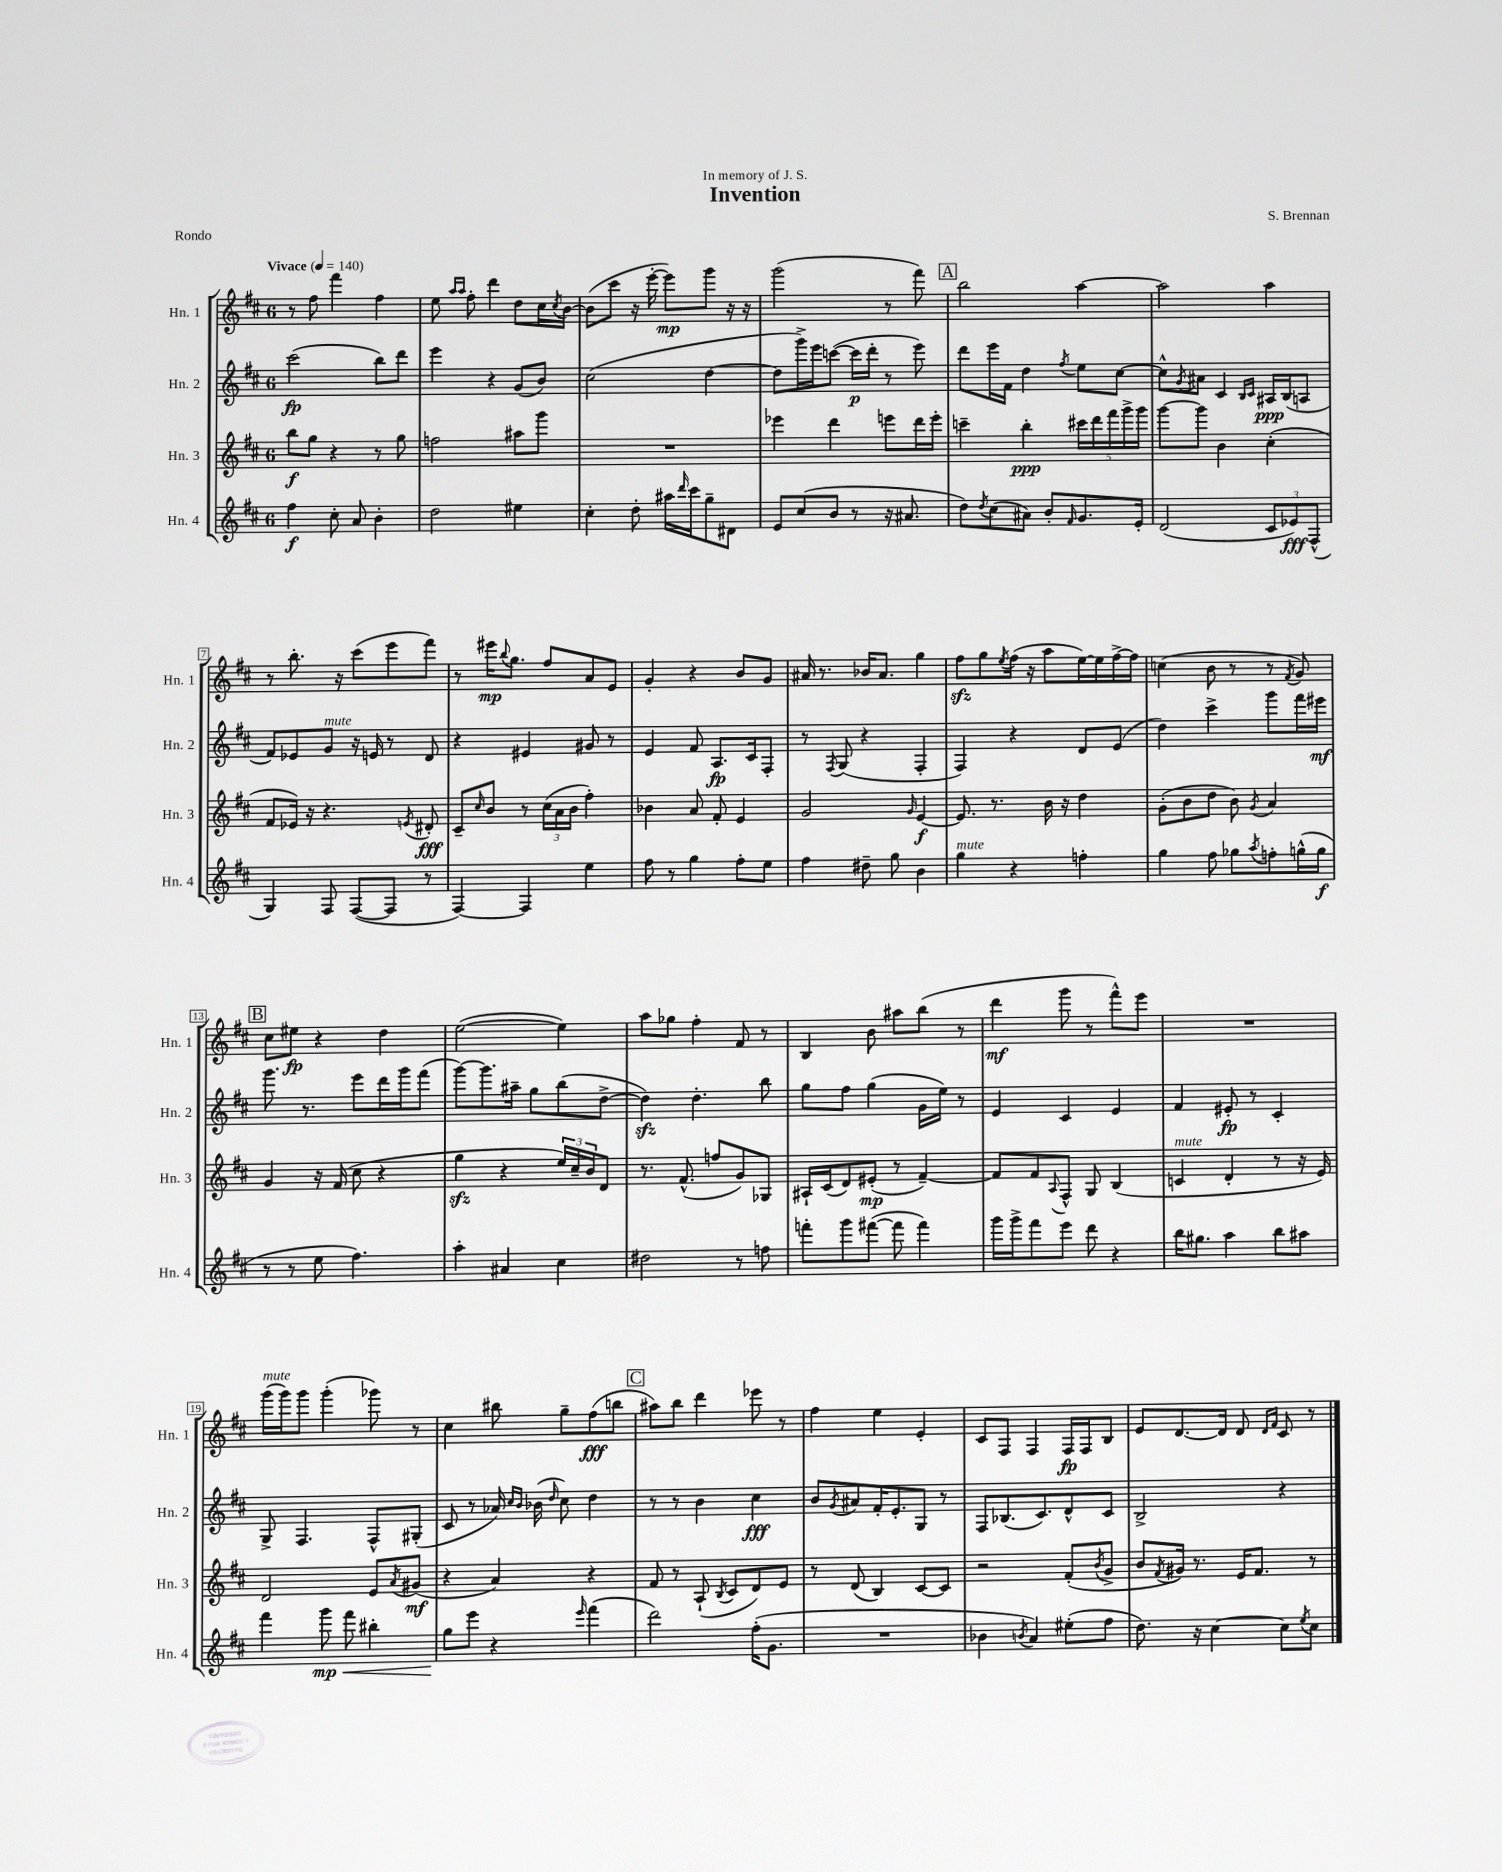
\header { title = "Invention" composer = "S. Brennan" dedication = "In memory of J. S." piece = "Rondo" }
<<
\new StaffGroup <<
\new Staff = "s0" \with { instrumentName = "Hn. 1" shortInstrumentName = "Hn. 1" } {
    \clef treble \key d \major \once \override Staff.TimeSignature.style = #'single-digit \time 6/8 \tempo "Vivace" 4 = 140
    r8 fis''8 fis'''4 fis''4 |
    e''8 \grace { a''16 a''16 } fis''8-. d'''4 d''8 cis''16 \acciaccatura { cis''8 } b'16~ |
    b'8( cis'''8 r16 e'''16~-. e'''8\mp) g'''8 r16 r16 |
    g'''2( r8 fis'''8) |
    \mark \markup { \box "A" } b''2 a''4~ |
    a''2 a''4 |
    r8 b''8.-. r16 cis'''8( e'''8 fis'''8) |
    r8 eis'''16\mp \appoggiatura { b''8 } g''8. fis''8 a'8 e'8 |
    g'4-. r4 b'8 g'8 |
    ais'16 r8. bes'16 ais'8. g''4 |
    fis''8\sfz g''8 \acciaccatura { e''8 } fis''16( r16 a''8 e''16~) e''16 fis''16~-> fis''16 |
    c''4( b'8 r8 r8 \acciaccatura { fis'8 } g'8) |
    \mark \markup { \box "B" } cis''8 eis''8\fp r4 d''4 |
    e''2~( e''4) |
    a''8 ges''8 fis''4-. fis'8 r8 |
    b4 b'8 ais''8 b''8( r8 |
    d'''4\mf g'''8 r8 fis'''8-^) e'''8 |
    R2. |
    g'''16^\markup { \italic "mute" }( g'''16) g'''8 g'''4-.( ges'''8) r8 |
    cis''4 bis''8 g''8-- fis''8\fff( b''8 |
    \mark \markup { \box "C" } ais''8) b''8 d'''4 ees'''8 r8 |
    fis''4 e''4 e'4-. |
    cis'8 fis8 fis4 fis16\fp fis16 b8 |
    e'8 d'8.~ d'16 d'8 \grace { d'16 fis'16 } cis'8 r8 \bar "|." |
}
\new Staff = "s1" \with { instrumentName = "Hn. 2" shortInstrumentName = "Hn. 2" } {
    \clef treble \key d \major \once \override Staff.TimeSignature.style = #'single-digit \time 6/8
    cis'''2\fp( b''8) d'''8 |
    e'''4 r4 g'8( b'8) |
    cis''2( d''4~ |
    d''8 g'''16->) e'''16 c'''8~( c'''16\p d'''16-. r8 e'''8) |
    \mark \markup { \box "A" } d'''8 e'''16 fis'16 d''4 \acciaccatura { fis''8 } e''8 cis''8~ |
    cis''8-^ \acciaccatura { g'8 } ais'8 cis'4 \grace { b16 cis'16 } ais16\ppp b16( a8 |
    fis'8) ees'8 g'8^\markup { \italic "mute" } r16 e'16 r8 d'8 |
    r4 eis'4 gis'8 r8 |
    e'4 fis'8 a8.\fp cis'16 fis8-. |
    r8 \acciaccatura { fis8 } g8( r4 fis4-. |
    fis4) r4 d'8 e'8( |
    d''4) cis'''4-> g'''8 fis'''16 eis'''16\mf |
    \mark \markup { \box "B" } g'''8. r8. e'''8 d'''16 g'''16 fis'''8( |
    g'''8~) g'''8. ais''16-- g''8 b''8( d''8~-> |
    d''4\sfz) d''4.-. b''8 |
    g''8 fis''8 g''4( g'16 e''16) r8 |
    e'4 cis'4 e'4 |
    fis'4 eis'8-.\fp r8 cis'4-. |
    g8-> fis4. fis8-^ gis8-.( |
    cis'8 r8 aes'16) \grace { cis''16 b'16 } bes'16( \grace { d''16 } cis''8) d''4 |
    \mark \markup { \box "C" } r8 r8 b'4 cis''4\fff |
    b'8 \acciaccatura { g'8 } ais'8 fis'16-. e'8.-. g8 r8 |
    fis8 bes8.( cis'8.) d'8-^ cis'8 |
    b2-> r4 \bar "|." |
}
\new Staff = "s2" \with { instrumentName = "Hn. 3" shortInstrumentName = "Hn. 3" } {
    \clef treble \key d \major \once \override Staff.TimeSignature.style = #'single-digit \time 6/8
    b''8\f g''8 r4 r8 g''8 |
    f''2 ais''8 g'''8 |
    R2. |
    ees'''4 d'''4 e'''8 d'''16 e'''16-. |
    \mark \markup { \box "A" } c'''4-- b''4-.\ppp \tuplet 5/4 { cis'''16 d'''16 fis'''16 g'''16-> g'''16 } |
    g'''8~ g'''8 b'4 cis''4-.( |
    fis'8 ees'16) r16 r4. \acciaccatura { e'8 } dis'8-.\fff |
    cis'8-- \grace { cis''16 } b'8 r8 \tuplet 3/2 { cis''16( a'16 b'16 } fis''4-.) |
    bes'4 a'8 fis'8-. e'4 |
    g'2 \grace { g'16 } e'4~\f |
    e'8. r8. b'16 r16 d''4 |
    g'8-.( b'8 d''8 b'8) \acciaccatura { g'8 } a'4 |
    \mark \markup { \box "B" } g'4 r16 fis'16( cis''8 r4 |
    g''4\sfz r4 \tuplet 3/2 { e''16) cis''16-- b'16 } d'8 |
    r8. fis'8.-^( f''8 g'8) ges8 |
    ais16-! cis'16( d'8) eis'8-.\mp( r8 fis'4~--) |
    fis'8 fis'8 \appoggiatura { a8 } fis8-^ g8 b4( |
    c'4^\markup { \italic "mute" } d'4-. r8 r16 e'16) |
    d'2 e'8 \acciaccatura { a'8 } gis'8\mf( |
    r4 a'4) r4 |
    \mark \markup { \box "C" } fis'8 r8 a8-!( \acciaccatura { b8 } cis'8 d'8) e'8 |
    r8 d'8( b4) cis'8~ cis'8 |
    r2 fis'8-.( \acciaccatura { b'8 } g'8-> |
    b'8 \acciaccatura { fis'8 } gis'16) r8. e'16 fis'8. r8 \bar "|." |
}
\new Staff = "s3" \with { instrumentName = "Hn. 4" shortInstrumentName = "Hn. 4" } {
    \clef treble \key d \major \once \override Staff.TimeSignature.style = #'single-digit \time 6/8
    fis''4\f cis''8-. a'8 b'4-. |
    d''2 eis''4 |
    cis''4-. d''8-. ais''16 \grace { d'''16 } cis'''16 g''8-- dis'8 |
    e'8 cis''8( b'8 r8 r16 ais'8. |
    \mark \markup { \box "A" } d''8) \acciaccatura { d''8 } cis''8( ais'8) b'8-. \grace { fis'16 } g'8. e'16-. |
    d'2( \tuplet 3/2 { cis'8 ees'8\fff) fis8-^( } |
    g4) fis8 fis8~( fis8 r8 |
    fis4~) fis4 e''4 |
    fis''8 r8 g''4 fis''8-. e''8 |
    fis''4 dis''8-- g''8 b'4 |
    g''4^\markup { \italic "mute" } r4 f''4-. |
    g''4 fis''8 ges''8 \acciaccatura { a''8 } f''8-. g''16-^( g''16\f |
    \mark \markup { \box "B" } r8 r8 e''8 fis''4.) |
    a''4-. ais'4 cis''4 |
    dis''2 r8 f''8 |
    f'''8-. g'''8 fis'''8~( fis'''8 fis'''4) |
    g'''16 g'''16-> fis'''8 e'''8 d'''8 r4 |
    b''16 gis''8. a''4 b''8 ais''8 |
    fis'''4 g'''8\mp\< fis'''8 bis''4-. |
    g''8\! e'''8 r4 \grace { e'''16 } fis'''4( |
    \mark \markup { \box "C" } d'''2) fis''16-.( g'8. |
    R2. |
    bes'4 \acciaccatura { b'8 } a'4) eis''8-.( fis''8 |
    d''8.) r16 cis''4~ cis''8 \acciaccatura { e''8 } cis''8 \bar "|." |
}
>>
>>
\layout { \context { \Score \override BarNumber.stencil = #(make-stencil-boxer 0.1 0.3 ly:text-interface::print) } }
